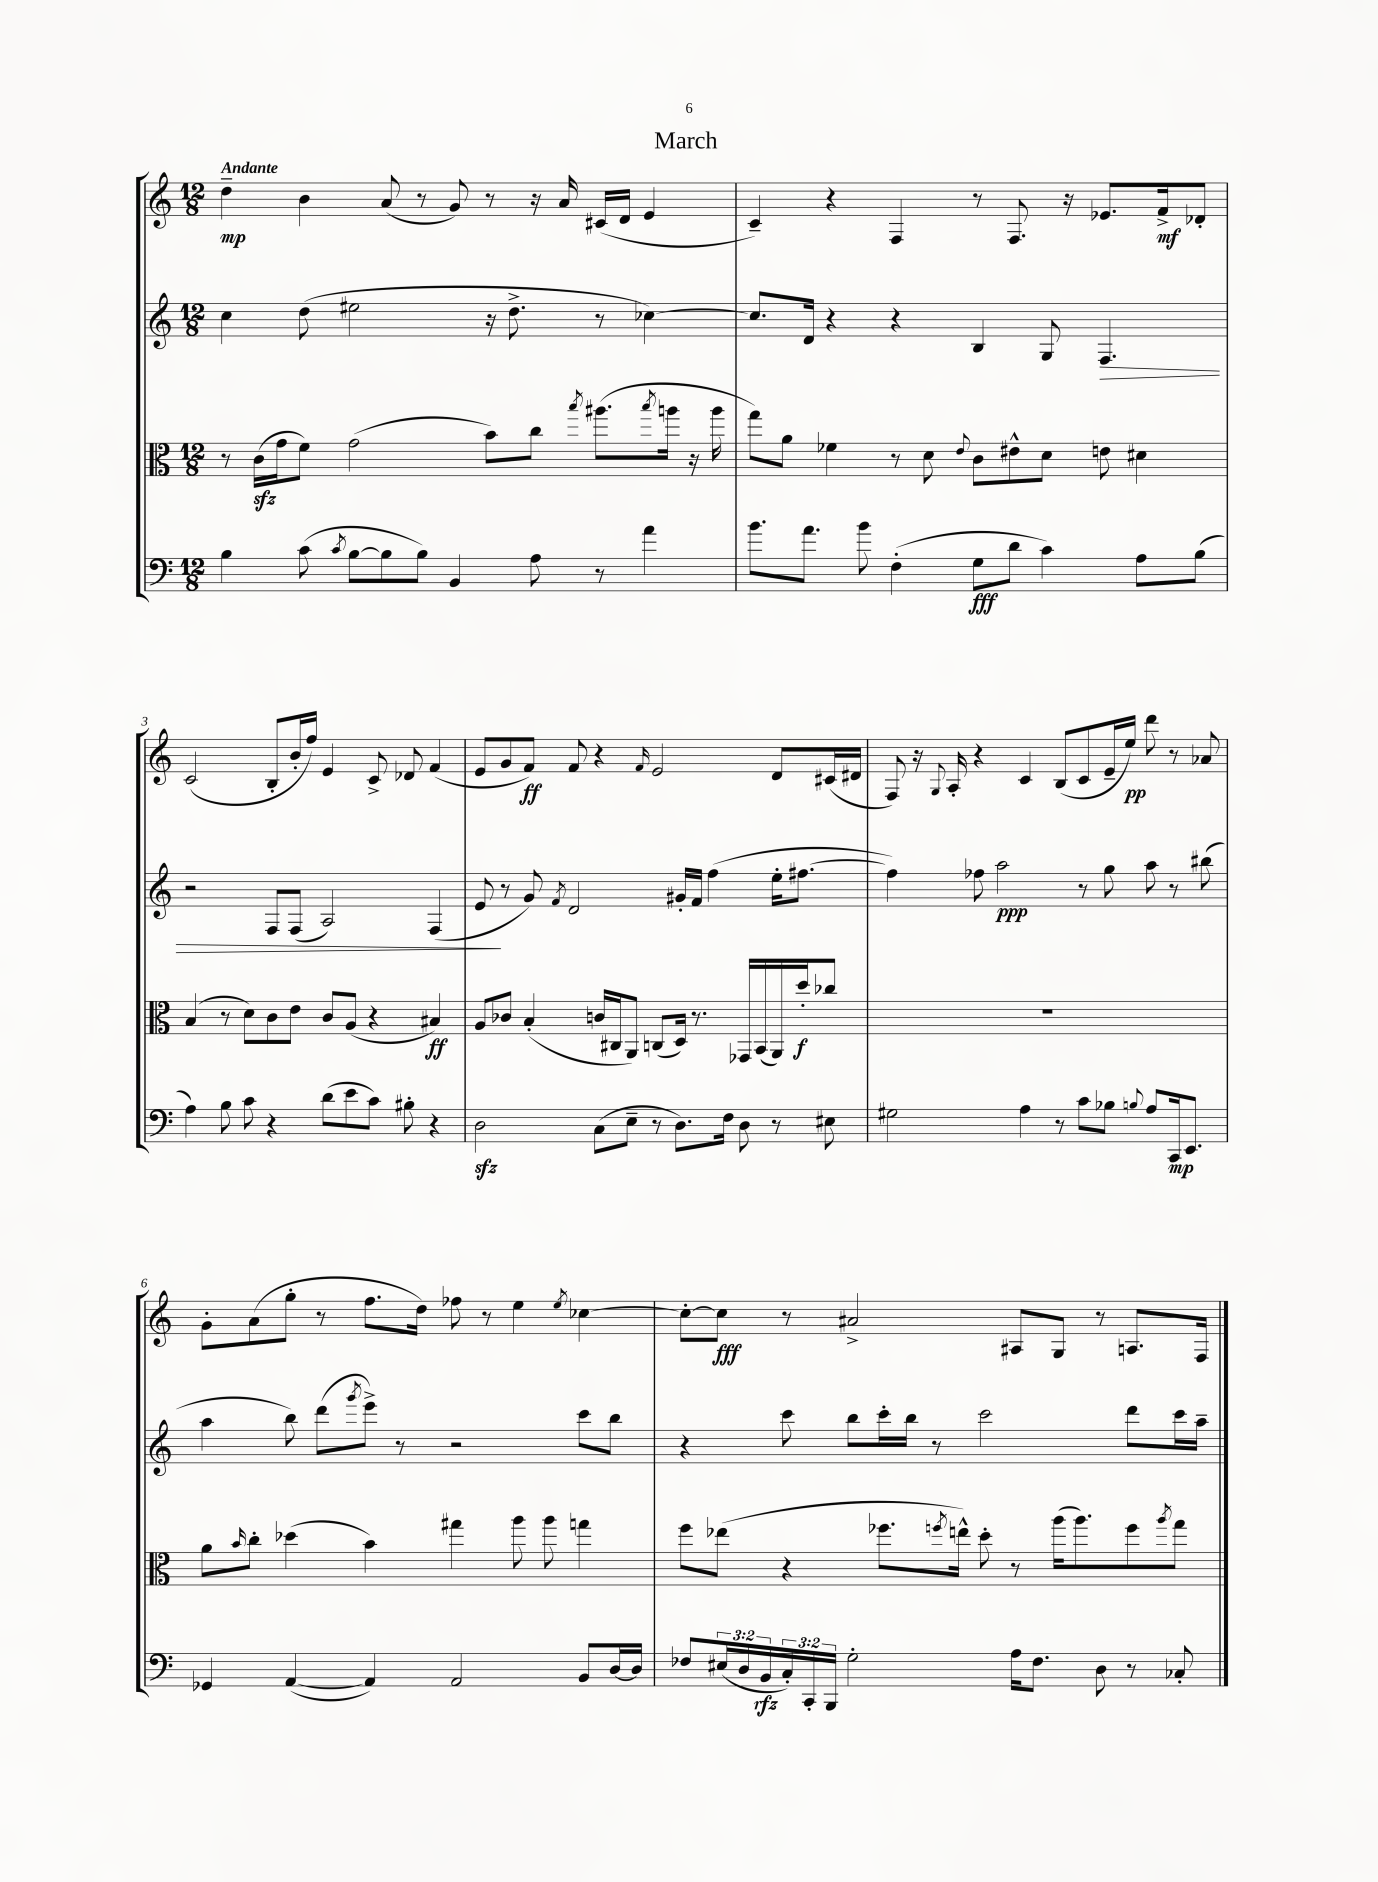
\header { title = "March" }
<<
\new StaffGroup <<
\new Staff = "s0" {
    \clef treble \key c \major \numericTimeSignature \time 12/8 \tempo "Andante"
    d''4--\mp b'4 a'8( r8 g'8) r8 r16 a'16 cis'16( d'16 e'4 |
    c'4--) r4 f4 r8 f8. r16 ees'8. f'16->\mf des'8-. |
    c'2( b8-. b'16-. f''16) e'4 c'8-> des'8 f'4( |
    e'8 g'8 f'8\ff) f'8 r4 \grace { f'16 } e'2 d'8 cis'16( dis'16 |
    f8) r16 \appoggiatura { g8 } a16-. r4 c'4 b8( c'8 e'16-- e''16\pp) d'''8 r8 aes'8 |
    g'8-. a'8( g''8-. r8 f''8. d''16) fes''8 r8 e''4 \acciaccatura { e''8 } ces''4~ |
    ces''8~-. ces''8\fff r8 ais'2-> ais8 g8 r8 a8. f16 \bar "|." |
}
\new Staff = "s1" {
    \clef treble \key c \major \numericTimeSignature \time 12/8
    c''4 d''8( eis''2 r16 d''8.-> r8 ces''4~) |
    ces''8. d'16 r4 r4 b4 g8 f4.\> |
    r2 f8 f8( a2) f4( |
    e'8\! r8 g'8) \acciaccatura { f'8 } d'2 gis'16-. f'16 f''4( e''16-. fis''8.~ |
    fis''4) fes''8 a''2\ppp r8 g''8 a''8 r8 bis''8( |
    a''4 b''8) d'''8( \acciaccatura { g'''8 } e'''8->) r8 r2 c'''8 b''8 |
    r4 c'''8 b''8 c'''16-. b''16 r8 c'''2 d'''8 c'''16 a''16-- \bar "|." |
}
\new Staff = "s2" {
    \clef alto \key c \major \numericTimeSignature \time 12/8
    r8 c'16\sfz( g'16 f'8) g'2( b'8) c''8 \acciaccatura { b''8 } ais''8.( \acciaccatura { b''8 } a''16 r16 a''16 |
    g''8) a'8 fes'4 r8 d'8 \appoggiatura { e'8 } c'8 eis'8-^ d'8 e'8 dis'4 |
    b4( r8 d'8) c'8 e'8 c'8 a8( r4 bis4\ff) |
    a8 ces'8 b4-.( c'16 cis16 a,8) c8( d16) r8. ges,16 b,16( a,16) d''16-.\f ces''8 |
    R1. |
    a'8 \grace { b'16 } c''8-. des''4( b'4) gis''4 a''8 a''8 g''4 |
    f''8 ees''8( r4 fes''8. \acciaccatura { f''8 } e''16-^) d''8-. r8 a''16( a''8.) f''8 \acciaccatura { a''8 } g''8 \bar "|." |
}
\new Staff = "s3" {
    \clef bass \key c \major \numericTimeSignature \time 12/8 \override Staff.TupletNumber.text = #tuplet-number::calc-fraction-text
    b4 c'8( \acciaccatura { c'8 } b8~ b8 b8) b,4 a8 r8 a'4 |
    b'8. a'8. b'8 f4-.( g8\fff d'8 c'4) a8 b8( |
    a4) b8 c'8 r4 d'8( e'8 c'8) bis8-. r4 |
    d2\sfz c8( e8-- r8 d8.) f16 d8 r8 eis8 |
    gis2 a4 r8 c'8 bes8 \appoggiatura { b8 } a8 c,16\mp e,8. |
    ges,4 a,4~( a,4) a,2 b,8 d16~ d16 |
    fes8 \tuplet 3/2 { eis16( d16 b,16\rfz } \tuplet 3/2 { c16-.) c,16-. b,,16 } g2-. a16 fes8. d8 r8 ces8-. \bar "|." |
}
>>
>>
